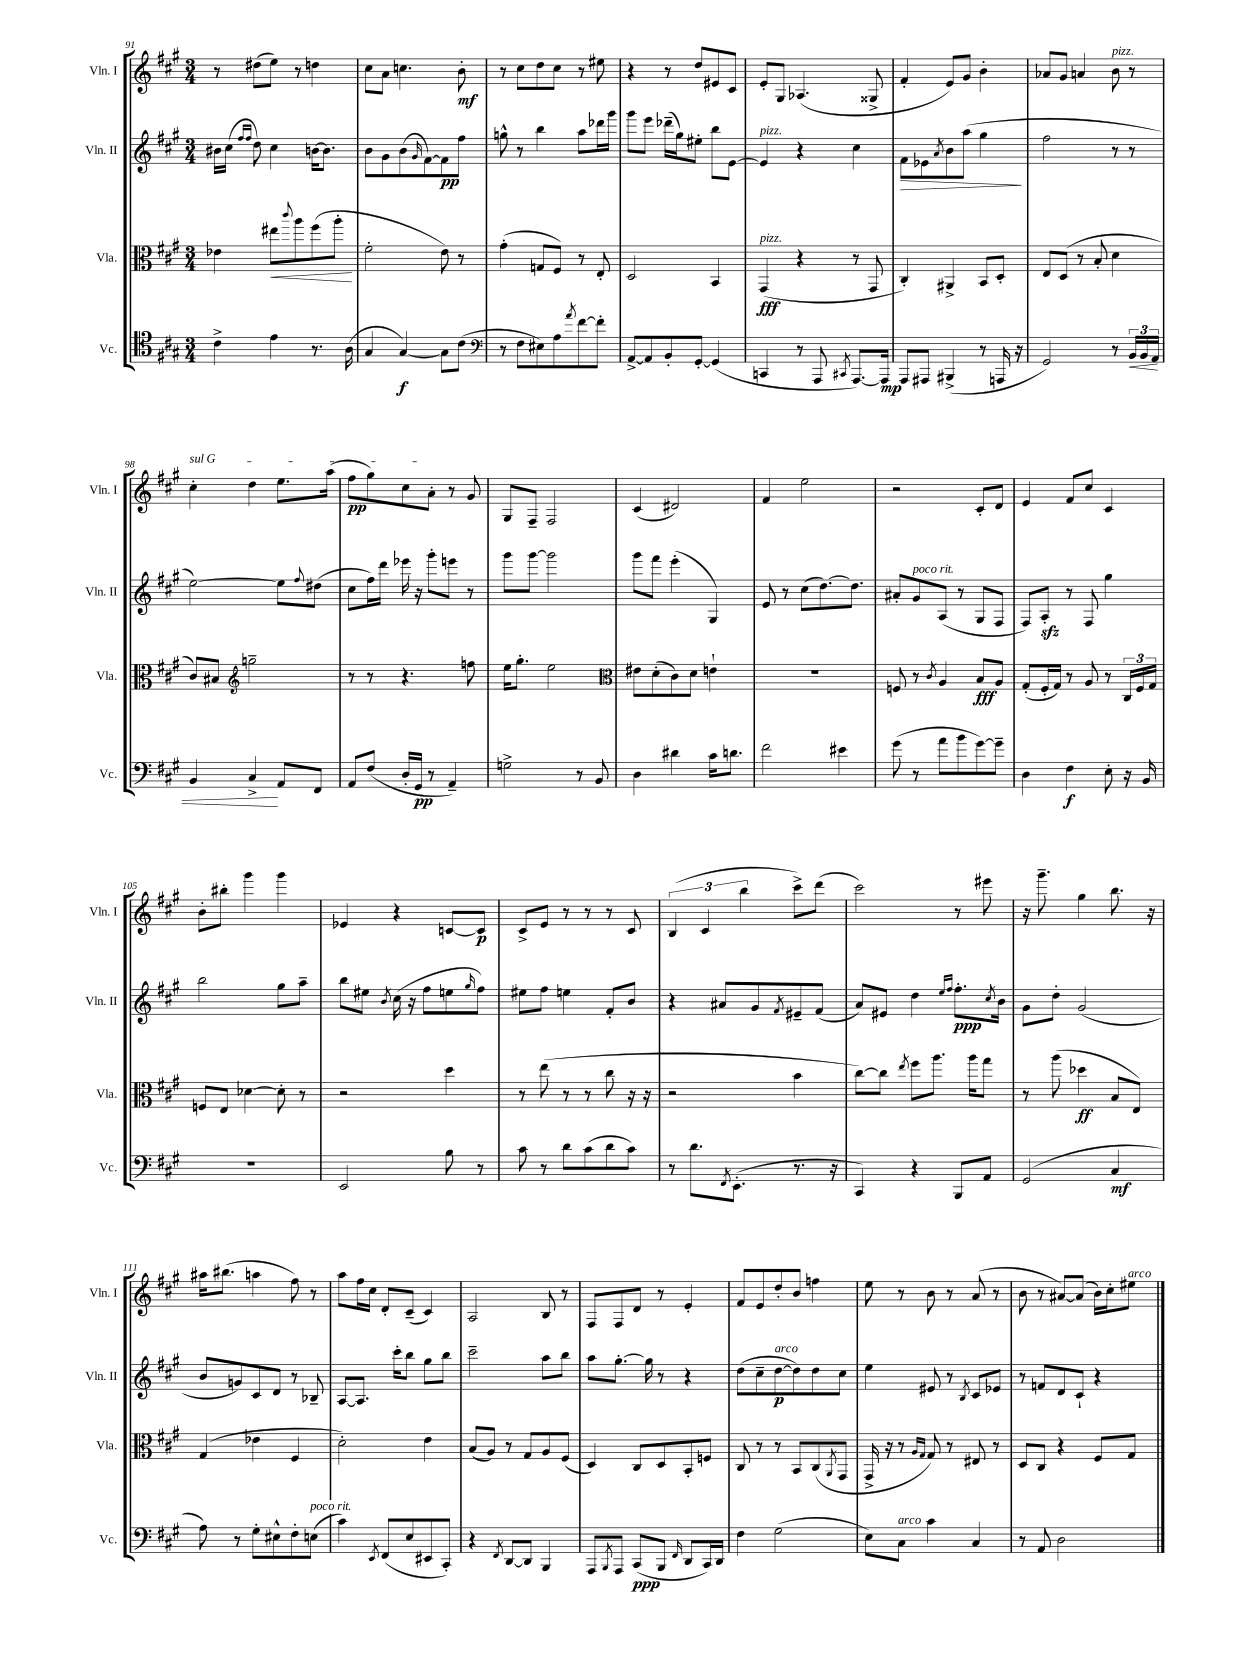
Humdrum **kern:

**kern	**kern	**kern	**kern
*staff4	*staff3	*staff2	*staff1
*clefC4	*clefC3	*clefG2	*clefG2
*k[f#c#g#]	*k[f#c#g#]	*k[f#c#g#]	*k[f#c#g#]
*M3/4	*M3/4	*M3/4	*M3/4
4c#^	4e-	16b#	8r
.	.	(16cc#	.
.	.	16qqff#	.
.	.	16qqff#	.
.	.	8dd)	(8dd#
4e	8ee#	4cc#	8ee)
.	8qqccc#	.	.
.	8aa	.	8r
8.r	(8ff#	[16b	4dd
.	.	8.b]	.
.	8aa'	.	.
(16A	.	.	.
=	=	=	=
4G#	2f#'	8b	8cc#
.	.	8g#	8a
[4G#)	.	(8b	4.cc
.	.	16qqg#	.
.	.	[8f#)	.
8G#]	8e)	8f#]	.
(8c#	8r	8ff#	8b'
=	=	=	=
*clefF4	*	*	*
8r	(4g#'	8gg^^	8r
8F#	.	8r	8cc#
8E#)	8G	4bb	8dd
8A	8F#)	.	8cc#
8qa	.	.	.
[8f#	8r	8aa	8r
8f#']	8E'	16ddd-	8ee#
.	.	16ggg#	.
=	=	=	=
[8AA^	2D	8ggg#	4r
8AA]	.	8eee	.
8BB'	.	(16ddd-~	8r
.	.	16gg#)	.
[8GG#'	.	8ee#'	8dd
(4GG#]	4BB	8bb	8e#
.	.	[8e	8c#
=	=	=	=
4CC	(4GG#	4e]	8e'
.	.	.	8G#
8r	4r	4r	(4.A-
8AAA	.	.	.
8qCC#	.	.	.
[8.AAA)	8r	4cc#	.
.	8GG#	.	8G##^
16AAA]	.	.	.
=	=	=	=
8AAA	4C#')	8f#	4f#'
8AAA#	.	8e-	.
.	.	8qa	.
(4BBB#^	4AA#^	8b	8e)
.	.	(8aa	8g#
8r	8BB	4gg#	4b'
16AAA	8D'	.	.
16r	.	.	.
=	=	=	=
2GG#)	8E	2ff#	8a-
.	(8D	.	8g#
.	8r	.	4a
.	8B'	.	.
8r	4d	8r	8b
24BB	.	8r	8r
24BB	.	.	.
24AA	.	.	.
=	=	=	=
4BB	8c#)	[2ee)	4cc#'
.	8B#	.	.
*	*clefG2	*	*
4C#^	2gg~	.	4dd
8AA	.	8ee]	8.ee
.	.	8qqff#	.
8FF#	.	(8dd#	.
.	.	.	(16aa
=	=	=	=
8AA	8r	8cc#	8ff#
(8F#	8r	16ff#)	8gg#)
.	.	16ddd	.
16D'	4.r	16eee-	8cc#
16GG#	.	16r	.
8r	.	8ggg#'	8a'
4AA~)	.	8eee	8r
.	8ff	8r	8g#
=	=	=	=
2G^	16ee	8ggg#	8G#
.	8.gg#'	.	.
.	.	[8ggg#	8F#~
.	2ee	2ggg#]	2F#
8r	.	.	.
8BB	.	.	.
=	=	=	=
*	*clefC3	*	*
4D	8e#	8ggg#	(4c#
.	(8d'	8fff#	.
4d#	8c#)	(4eee'	2d#)
.	8d	.	.
16c#	4e`	4G#)	.
8.d	.	.	.
=	=	=	=
2f#	2.r	8e	4f#
.	.	8r	.
.	.	(8cc#	2ee
.	.	[8.dd)	.
4e#	.	.	.
.	.	8.dd]	.
=	=	=	=
(8g#	8F	8a#'	2r
8r	8r	8g#	.
.	8qc#	.	.
8a	4A	(8A	.
8b	.	8r	.
[8g#)	8B	8G#	8c#'
8g#~]	8A	8F#	8d
=	=	=	=
4D	(8G#'	8F#)	4e
.	16F#'	8A'	.
.	16G#)	.	.
4F#	8r	8r	8f#
.	8A	8F#	8cc#
8E'	8r	4gg#	4c#
16r	24C#	.	.
.	24F#	.	.
16BB	.	.	.
.	24G#	.	.
=	=	=	=
2.r	8F	2bb	8b'
.	8E	.	8bb#'
.	[4d-	.	4ggg#
.	8d-']	8gg#	4ggg#
.	8r	8aa~	.
=	=	=	=
2EE	2r	8bb	4e-
.	.	8ee#	.
.	.	8qb	.
.	.	(16cc#	4r
.	.	16r	.
.	.	8ff#	.
8B	4dd	8ee	[8c
.	.	16qqgg#	.
8r	.	8ff#)	8c]
=	=	=	=
8c#	8r	8ee#	8c#^
8r	(8ee	8ff#	8e
8d	8r	4ee	8r
(8c#	8r	.	8r
8d	8cc#	8f#'	8r
8c#)	16r	8b	8c#
.	16r	.	.
=	=	=	=
8r	2r	4r	(6B
8.d	.	.	.
.	.	.	6c#
.	.	8a#	.
8qFF#	.	.	.
(8.EE'	.	.	.
.	.	.	6bb
.	.	8g#	.
.	.	8qf#	.
8.r	4b	8e#~	8ccc#^)
.	.	(8f#	(8ddd
16r	.	.	.
=	=	=	=
4CC#)	[8cc#)	8a)	2ccc#)
.	8cc#]	8e#	.
.	8qee	.	.
4r	8ff#	4dd	.
.	8.aa	.	.
.	.	16qqee	.
.	.	16qqff#	.
8BBB	.	8.ff#'	8r
.	16aa	.	.
8AA	8gg#	.	8eee#
.	.	8qcc#	.
.	.	16b	.
=	=	=	=
(2GG#	8r	8g#	16r
.	.	.	8.ggg#~
.	(8aa	8dd'	.
.	4dd-	(2g#	4gg#
4C#	8B	.	8.bb
.	8E)	.	.
.	.	.	16r
=	=	=	=
8A)	(4G#	8b	16aa#
.	.	.	(8.bb#
8r	.	8g)	.
8G#'	4e-	8c#	4aa
8E#^^	.	8d	.
8F#'	4F#	8r	8ff#)
(8E	.	8B-~	8r
=	=	=	=
4c#)	2d')	[8A	8aa
.	.	8.A]	16ff#
.	.	.	16cc#
8qEE	.	.	.
(8FF#	.	.	8d'
.	.	16ccc#'	.
8E	.	8bb	(8c#~
8EE#	4e	8gg#	4c#)
8CC#')	.	8bb	.
=	=	=	=
4r	(8B	2ccc#~	2A
.	8A)	.	.
8qFF#	.	.	.
[8DD	8r	.	.
8DD]	8G#	.	.
4BBB	8A	8aa	8B
.	(8F#	8bb	8r
=	=	=	=
8AAA	4D)	8aa	8F#
8qBBB	.	.	.
8AAA	.	[8.gg#'	8F#
(8CC#	8C#	.	8d
.	.	16gg#]	.
8BBB	8D	8r	8r
16qqFF#	.	.	.
8DD	8BB'	4r	4e'
16CC#)	8F	.	.
16DD	.	.	.
=	=	=	=
4F#	8C#	(8dd	8f#
.	8r	8cc#~	8e
(2G#	8r	[8dd	8dd'
.	8BB	8dd])	8b
.	(8C#	8dd	4ff
.	8qAA	.	.
.	8GG#	8cc#	.
=	=	=	=
8E)	16GG#^	4ee	8ee
.	16r	.	.
8C#	8r	.	8r
.	16qqA	.	.
.	16qqG#	.	.
4c#	8G#)	8e#	8b
.	8r	8r	8r
.	.	8qB	.
4C#	8E#	8c#	(8a
.	8r	8e-	8r
=	=	=	=
8r	8D	8r	8b
8AA	8C#	8f	8r
2D	4r	8d	[8a#)
.	.	8c#`	(8a#]
.	8F#	4r	16b)
.	.	.	16cc#'
.	8G#	.	8ee#
==	==	==	==
*-	*-	*-	*-
